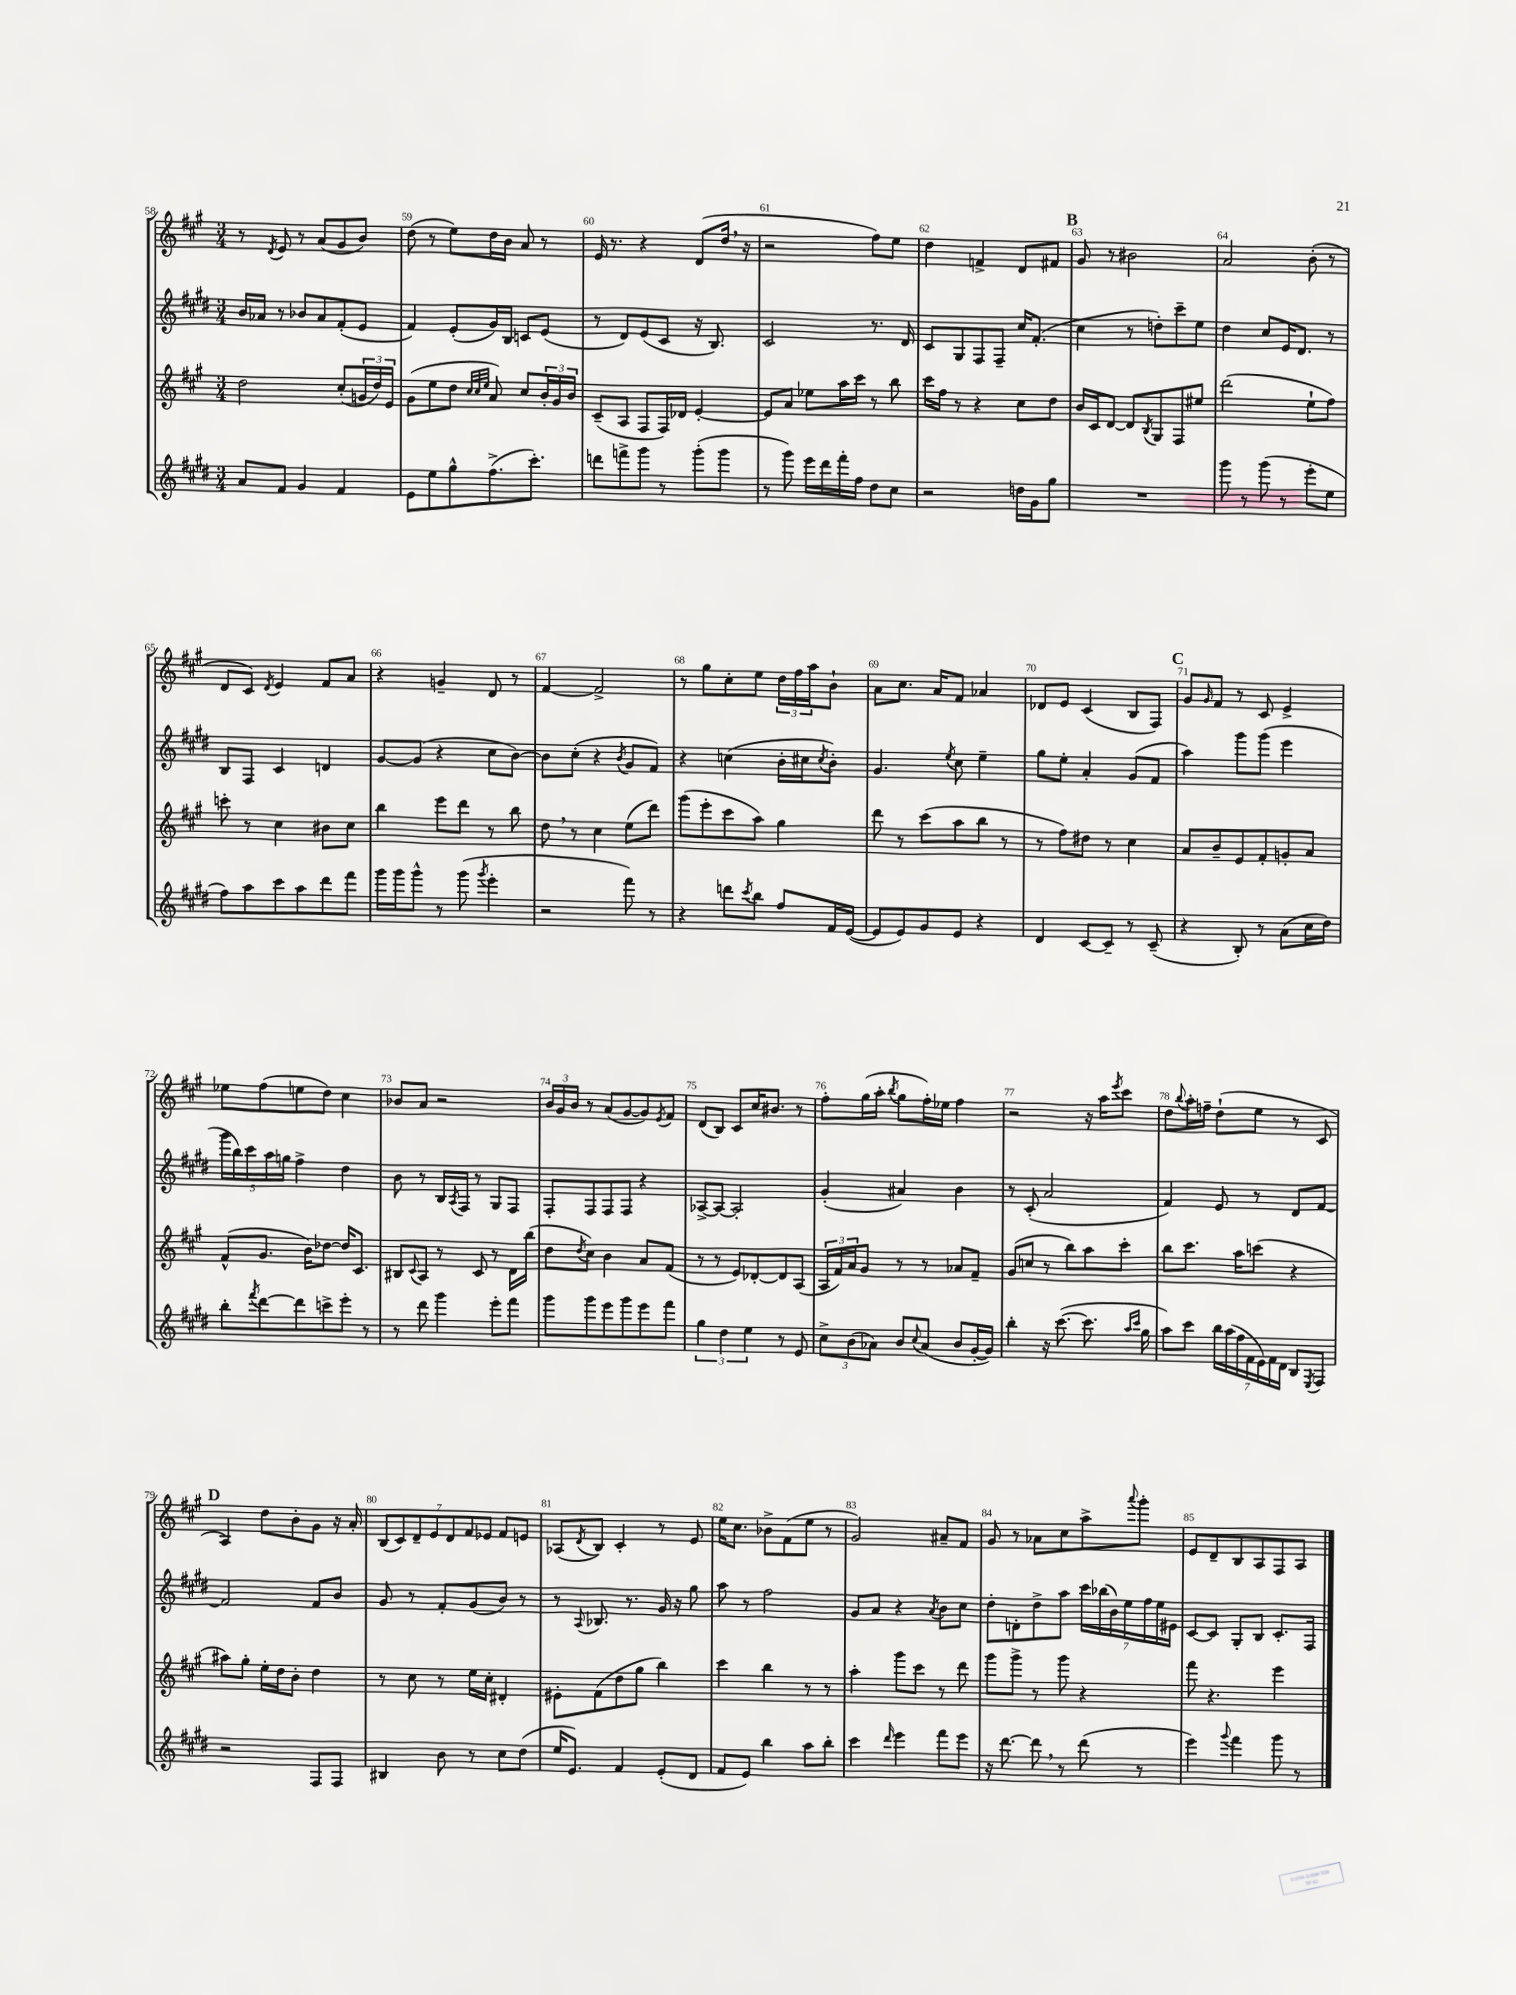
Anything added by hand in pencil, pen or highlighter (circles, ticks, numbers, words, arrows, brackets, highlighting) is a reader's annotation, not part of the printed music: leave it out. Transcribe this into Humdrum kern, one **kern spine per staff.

**kern	**kern	**kern	**kern
*part4	*part3	*part2	*part1
*staff4	*staff3	*staff2	*staff1
*clefG2	*clefG2	*clefG2	*clefG2
*k[f#c#g#d#]	*k[f#c#g#]	*k[f#c#g#d#]	*k[f#c#g#]
*M3/4	*M3/4	*M3/4	*M3/4
=58	=58	=58	=58
8a/L	2dd\	16b/LL	8r
.	.	16a-X/JJ	.
.	.	.	8qd/
8f#/J	.	8r	8e/
4g#/	.	8b-X/L	8r
.	.	8a-/	(8a/L
4f#/	(8cc#'/L	(8f#'/	8g#/
.	24gn/L	8e/J	8b/J)
.	24dd/)	.	.
.	24e/JJ	.	.
=59	=59	=59	=59
8e\L	(8g#\L	4f#/)	(8dd\
8ee\	8ee\	.	8r
8gg#^^\	8dd\J	(8e'/L	8ee\L)
.	32qqcc#/LLL	.	.
.	32qqcc#/	.	.
.	32qqee/JJJ	.	.
(8.ff#^\	8a/)	16g#/L)	16dd\L
.	.	16B/JJ	16b\JJ
.	8cc#/L	8cn/L	8a/
8.ccc#'\J)	.	.	.
.	24b'/L	(8e/J	8r
.	24g#/	.	.
.	24b/JJ	.	.
=60	=60	=60	=60
8dddn\L	(8c#~/L	8r	16e/
.	.	.	8.r
8fffn^\	8A/J	8d#/L)	.
8ggg#\J	8F#/L	(8e/	4r
8r	16F#/L)	8c#/J	.
.	16d-X/JJ	.	.
(8ggg#'\L	[4e'/	16r	(8d/L
.	.	8.B/)	.
8ggg#\J	.	.	16dd,/Jk
.	.	.	16r
=61	=61	=61	=61
8r	8e/L]	2c#/	2r
8ggg#\)	8a/J	.	.
16eee\LL	8ee-X\L	.	.
16ddd#\	.	.	.
16fff#'\	16aa\L	.	.
16ff#\JJ	16ccc#\JJ	.	.
8dd#\L	8r	8.r	8ff#\L)
8cc#\J	8bb\	.	8ee\J
.	.	16d#/	.
=62	=62	=62	=62
2r	16ccc#\LL	8c#/L	4dd\
.	16ff#\JJ	.	.
.	8r	8G#/	.
.	4r	8F#/	4fn^/
.	.	8F#~/J	.
16ddn\LL	8cc#\L	16cc#/KL	8d/L
16g#\J	.	(8.f#'/J	.
8gg#\J	8dd\J	.	8f#X/J
!!LO:REH:place=s1:t=B
=63	=63	=63	=63
2.r	16b/LL	4cc#\	8g#/
.	16c#/J	.	.
.	[8d/J	.	8r
.	8d/L]	8r	2b#X\
.	8qB/	.	.
.	8G#/	8ddn'\L)	.
.	8F#/	8ccc#~\	.
.	8ee#X/J	8ee\J	.
=64	=64	=64	=64
8ggg#\	(2ddd\	4dd#\	2a/
8r	.	.	.
(8ggg#\	.	8cc#/L	.
8r	.	16e/K	.
.	.	8.d#/J	.
8eee'\L	8ee`\L	.	(8b'\
8ee\J	8ff#\J)	8r	8r
!!LO:LB:g=z
=65	=65	=65	=65
8ff#\L)	8cccn'\	8B/L	8d/L
8aa\	8r	8F#/J	8c#/J)
.	.	.	8qd/
8ccc#\	4cc#\	4c#/	4e/
8aa\	.	.	.
8ddd#\	8b#X\L	4dn/	8f#/L
8fff#\J	8cc#\J	.	8a/J
=66	=66	=66	=66
16ggg#\LL	4bb\	[8g#/L	4r
16ggg#\J	.	.	.
8ggg#^^\J	.	(8g#/J]	.
8r	8eee\L	4r	4gn~/
(8ggg#\	8ddd\J	.	.
8qggg#/	.	.	.
4eee'\	8r	8cc#\L	8d/
.	8bb\	[8b\J)	8r
=67	=67	=67	=67
2r	8dd,\	8b\L]	[4f#/
.	8r	(8cc#'\J	.
.	4cc#\	4r	2f#^/]
.	.	8qb/	.
8fff#\)	(8ee\L	8g#/L	.
8r	8ddd\J)	8f#/J)	.
=68	=68	=68	=68
4r	(8ggg#\L	4r	8r
.	8eee'\	.	8gg#\L
8dddn\L	8ccc#\	(4ccn\	8cc#'\
8qccc#/	.	.	.
8bb\J	8aa\J)	.	8ee\J
8ff#/L	4gg#\	16b'\LL	24dd\LL
.	.	.	24ff#\
.	.	16cc#X\J	.
.	.	.	24aa\J
.	.	8qcc#/	.
16f#/L	.	8b'\J)	8b`\J
([16e/JJ	.	.	.
=69	=69	=69	=69
8e/L]	8ddd\	4.g#/	8a\L
8e/)	8r	.	8.cc#\J
8g#/	(8ccc#\L	.	.
.	.	.	16a/KL
.	.	8qee/	.
8e/J	8aa\	8cc#\	8f#/J
4r	8bb\J	4ee~\	4a-X/
.	8r	.	.
=70	=70	=70	=70
4d#/	8r	8gg#\L	8d-X/L
.	8ff#\L)	8ee'\J	8e/J
[8c#/L	8dd#X\J	4a'/	(4c#/
8c#~/J]	8r	.	.
8r	4cc#\	(8g#/L	8B/L
(8c#~/	.	8f#/J	8F#/J)
!!LO:REH:place=s1:t=C
=71	=71	=71	=71
4r	8a/L	4aa\)	8g#/L
.	.	.	16qqg#/
.	8b~/	.	8f#/J
8B'/)	8e/	8ggg#\L	8r
8r	8f#'/	(8ggg#\J	8c#/
(8a\L	8gn'/	4eee\	4e^/
16cc#\L	8a/J	.	.
16dd#\JJ)	.	.	.
!!LO:LB:g=z
=72	=72	=72	=72
8bb'\L	(8f#^^/L	20ggg#\LL	8ee-X\L
.	.	20bb\)	.
.	.	20ccc#\	.
8qfff#/	.	.	.
[8ddd#\	8.g#/J	.	(8ff#\
.	.	20aa\	.
.	.	20ggn\JJ	.
8ddd#\]	.	4ff#^\	8een\
.	16b\KL)	.	.
8cccn^\	[8dd-X\J	.	8dd\J)
8eee'\J	16dd-/KL]	4dd#\	4cc#\
.	8.c#/J	.	.
8r	.	.	.
=73	=73	=73	=73
8r	8B#X/L	8b\	8b-X/L
.	8qqc#/	.	.
8ddd#\	8A/J	8r	8a/J
4ggg#\	8r	16B/LL	2r
.	.	8qA/	.
.	.	16F#/JJ	.
.	8c#/	8r	.
8eee'\L	8r	8G#/L	.
8fff#\J	16d\LL	8F#/J	.
.	(16bb\JJ	.	.
=74	=74	=74	=74
8ggg#\L	8dd\L	8F#'/L	24b/LL
.	.	.	24g#/
.	.	.	24b/JJ
.	8qdd/	.	.
8ggg#\	8cc#\J)	8F#/	8r
8eee\	4b\	8F#/	(8a/L
8ggg#\	.	8F#/J	[8g#/
8eee\	8a/L	4r	8g#/])
.	.	.	8qe/
8fff#\J	(8f#/J	.	8f#/J
=75	=75	=75	=75
6gg#\	8r	[8A-X^/L	(8d/L
.	8r	8A-/J_	8B/J)
6dd#\	.	.	.
.	8e/L)	2A-'/]	8c#/L
6ee\	.	.	.
.	[8d-X'/	.	16cc#/K
.	.	.	8.b#X/J
8r	8d-/]	.	.
8e/	(8A/J	.	8r
=76	=76	=76	=76
12cc#^\L	24A/LL	(4g#'/	8ff#'\L
.	24f#/)	.	.
(12b\	24a/J	.	.
.	8g#/J	.	(16gg#\L
12a-X\J)	.	.	.
.	.	.	16aa'\JJ
.	.	.	8qbb/
8b/L	8r	4a#X/)	8gg#\L
8qqcc#/	.	.	.
(8a-/J	8r	.	16ff#'\L)
.	.	.	16ee-X\JJ
8b/L	8a-X/L	4b\	4ff#\
[16g#'/L	8f#~/J	.	.
16g#/JJ])	.	.	.
=77	=77	=77	=77
4bb'\	(8g#/L	8r	2r
.	8ccn/J	(8c#'/	.
16r	8r	2a/	.
([8.ccc#\	.	.	.
.	8bb\L)	.	.
8.ccc#\]	8aa\	.	16r
.	.	.	16aa\KL
.	.	.	8qeee/
.	8ccc#'\J	.	8ccc#\J
16qqaa/LL	.	.	.
16qqccc#/JJ	.	.	.
16gg#\	.	.	.
=78	=78	=78	=78
8aa\L)	8bb\L	4f#/)	8dd\L
.	.	.	8qqbb/
8ccc#\J	8.ccc#\J	.	16aa'\L
.	.	.	16ffn~\JJ
28bb\LL	.	8e/	(8dd`\L
(28aa\	.	.	.
.	16aa\KL	.	.
28ff#\	.	.	.
28f#\	.	.	.
.	(8cccn\J	8r	8ee\J
28e\)	.	.	.
28f#\	.	.	.
28d#\JJ	.	.	.
8B/L	4r	8d#/L	8r
8qE/	.	.	.
8F#/J	.	[8f#/J	8c#/
!!LO:LB:g=z
!!LO:REH:place=s1:t=D
=79	=79	=79	=79
2r	8aa#X\L)	2f#/]	4A/)
.	8gg#'\J	.	.
.	16ee'\LL	.	8dd\L
.	16dd\J	.	.
.	8b'\J	.	8b'\
8F#/L	4dd\	8f#/L	8g#\J
8F#/J	.	8b/J	16r
.	.	.	16a'/
=80	=80	=80	=80
4B#X/	8r	8g#/	(14B/L
.	.	.	14c#/)
.	8cc#\	8r	.
.	.	.	14d~/
.	.	.	14e/
8b\	8r	8f#'/L	.
.	.	.	14d/
.	.	.	14f#/
8r	16ee\LL	(8g#/	.
.	.	.	14e-X/J
.	16cc#'\JJ	.	.
8cc#\L	4d#X'/	8b/J)	8f#/L
(8dd#\J	.	8r	8en/J
=81	=81	=81	=81
16ee/KL	8e#X'\L	8r	(8A-X/L
8.e/J)	.	.	.
.	.	8qqA/	8qd/
.	(8f#\	8.B-X/	8B/J)
4f#/	8dd\	.	4c#'/
.	.	8.r	.
.	8gg#\J	.	.
(8e'/L	4bb\)	16g#/	8r
.	.	16r	.
8d#/J	.	8gg#\	8e/
=82	=82	=82	=82
8f#/L	4ccc#\	8aa\	16ee\KL
.	.	.	8.cc#\J
8e/J)	.	8r	.
4bb\	4bb\	2ff#\	8b-X^\L
.	.	.	(8f#\
8aa\L	8r	.	8ee\J
8bb'\J	8r	.	8r
=83	=83	=83	=83
4ccc#\	4aa'\	8g#/L	2g#/)
.	.	8a/J	.
16qqddd#/	.	.	.
4eee\	8ggg#\L	4r	.
.	8ccc#\J	.	.
.	.	8qa/	.
8fff#\L	8r	8b\L	8a#X~/L
8eee\J	8ddd\	8cc#\J	8f#/J
=84	=84	=84	=84
16r	8ggg#\L	8dd#'\L	8g#/
[8.ddd#\	.	.	.
.	8ggg#^\J	8dn'\	8r
8ddd#,\]	8r	8dd#^\	8a-X\L
8r	8ggg#\	8aa\J	8cc#\
(8ddd#\	4r	28ccc#\LL	8aa^\
.	.	(28bb-X\	.
.	.	28b\)	.
.	.	28ee\	.
.	.	.	8qqaaa/
8r	.	.	8ggg#'\J
.	.	28ff#\	.
.	.	28ee\	.
.	.	28e#X\JJ	.
=85	=85	=85	=85
4eee\)	8fff#\	[8c#/L	8e/L
.	4.r	8c#/J]	8d~/
8qqggg#/	.	.	.
4fff#\	.	8G#'/L	8B/
.	.	8B/J	8A/
8ggg#\	4eee\	8.c#'/L	8F#/
8r	.	.	8A/J
.	.	16F#/Jk	.
==	==	==	==
*-	*-	*-	*-
